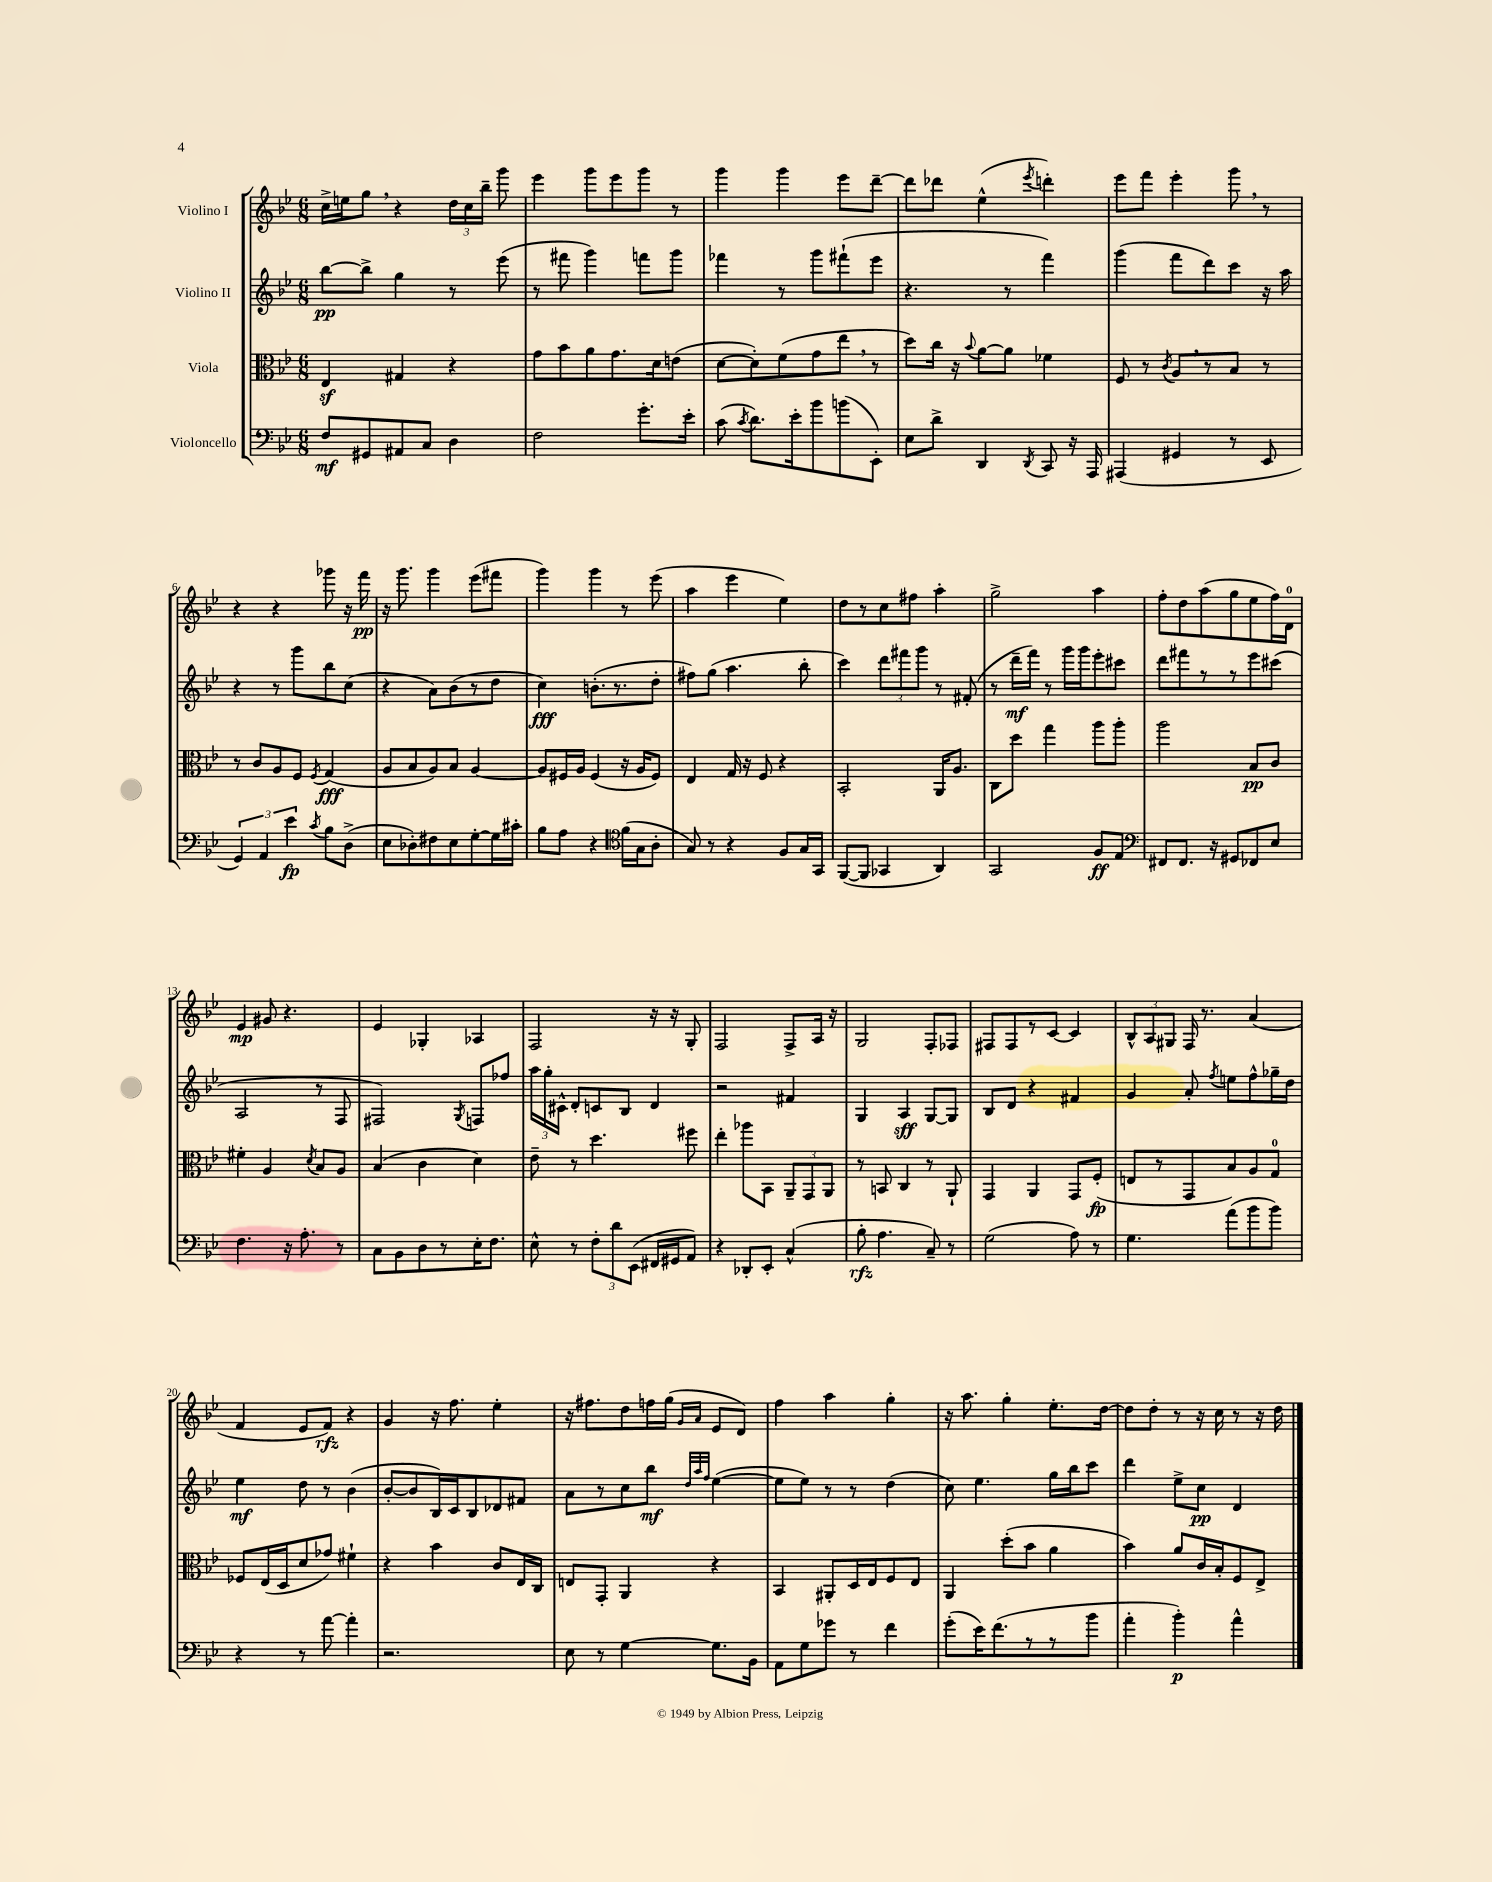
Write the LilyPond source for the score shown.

<<
\new StaffGroup <<
\new Staff = "s0" \with { instrumentName = "Violino I" } {
    \clef treble \key bes \major \numericTimeSignature \time 6/8
    \autoBeamOff c''16[-> e''16 g''8] \breathe r4 \tuplet 3/2 { d''16[ c''16 bes''16]-- } g'''8 |
    ees'''4 g'''8[ ees'''8 g'''8] r8 |
    g'''4 g'''4 ees'''8[ d'''8]~-- |
    d'''8[ des'''8] ees''4-^( \acciaccatura { ees'''8 } d'''4-.) |
    ees'''8[ f'''8] ees'''4-. g'''8 \breathe r8 |
    r4 r4 ges'''8 r16 f'''16\pp |
    r16 g'''8. g'''4 ees'''8[( fis'''8] |
    g'''4) g'''4 r8 ees'''8( |
    a''4 ees'''4 ees''4) |
    d''8[ r8 c''8 fis''8] a''4-. |
    g''2-> a''4 |
    f''8[-. d''8 a''8( g''8 ees''8 f''16) d'16]-0 |
    ees'4\mp gis'8 r4. |
    ees'4 ges4-. aes4 |
    f2 r16 r16 g8-. |
    f2 f8[-> a16] r16 |
    g2 f8[-. fes8] |
    fis8[ fis8 r8 c'8]~ c'4 |
    \tuplet 3/2 { bes8[-^ a8 gis8] } f16 r8. a'4( |
    f'4 ees'8[ f'8]\rfz) r4 |
    g'4 r16 f''8. ees''4-. |
    r16 fis''8.[ d''8 f''16 g''16]( \grace { g'16[ a'16] } ees'8[ d'8]) |
    f''4 a''4 g''4-. |
    r16 a''8. g''4-. ees''8.[-. d''16]~ |
    d''8[ d''8]-. r8 r16 c''16 r8 r16 d''16 \bar "|." |
}
\new Staff = "s1" \with { instrumentName = "Violino II" } {
    \clef treble \key bes \major \numericTimeSignature \time 6/8
    \autoBeamOff bes''8[~\pp bes''8]-> g''4 r8 ees'''8( |
    r8 fis'''8 g'''4) f'''8[ g'''8] |
    fes'''4 r8 g'''8[ fis'''8-!( ees'''8] |
    r4. r8 f'''4) |
    g'''4( f'''8[ d'''8) c'''8] r16 a''16 |
    r4 r8 g'''8[ bes''8 c''8]( |
    r4 a'8[) bes'8( r8 d''8] |
    c''4\fff) b'8.[-.( r8. d''8]-. |
    fis''8[) g''8]( a''4. bes''8-. |
    c'''4) \tuplet 3/2 { d'''8[ fis'''8 g'''8] } r8 fis'8-.( |
    r8 d'''16[--\mf f'''16]) r8 g'''16[ g'''16 ees'''8-. cis'''8] |
    d'''8[ fis'''8 r8 r8 ees'''8 cis'''8]( |
    a2 r8 f8 |
    fis2) \acciaccatura { g8 } f8[ fes''8] |
    \tuplet 3/2 { a''16[ g''16-. cis'16]-^ } d'8[-. c'8 bes8] d'4 |
    r2 fis'4 |
    g4 a4\sff g8[~ g8] |
    bes8[ d'8] r4 fis'4 |
    g'4 a'8-. \acciaccatura { f''8 } e''8[ f''8-^ ges''16-- d''16] |
    ees''4\mf d''8 r8 bes'4( |
    bes'8[~-. bes'8 bes16) c'16 bes8 des'8 fis'8] |
    a'8[ r8 c''8 bes''8]\mf \grace { d''32[ a''32 f''32] } ees''4~( |
    ees''8[ ees''8]) r8 r8 d''4( |
    c''8) ees''4. g''16[ bes''16 c'''8] |
    d'''4 ees''8[-> c''8]\pp d'4 \bar "|." |
}
\new Staff = "s2" \with { instrumentName = "Viola" } {
    \clef alto \key bes \major \numericTimeSignature \time 6/8
    \autoBeamOff ees4\sf gis4 r4 |
    g'8[ bes'8 a'8 g'8. d'16 e'8]( |
    d'8[~ d'8-.) f'8( g'8 ees''8] \breathe r8 |
    d''8[) c''16] r16 \appoggiatura { bes'8 } a'8[~ a'8] fes'4 |
    f8 r8 \acciaccatura { c'8 } a8[ \breathe r8 bes8] r8 |
    r8 c'8[ a8 f8] \acciaccatura { f8 } g4\fff( |
    a8[ bes8 a8) bes8] a4~ |
    a8[ fis16 a16] fis4( r16 a16[ fis8]) |
    ees4 g16 r16 f8 r4 |
    bes,2-. a,16[ a8.] |
    c8[ d''8] g''4 a''8[ a''8]-. |
    a''2 bes8[\pp c'8] |
    fis'4-. a4 \acciaccatura { d'8 } bes8[ a8] |
    bes4( c'4 d'4) |
    ees'8-- r8 d''4. fis''8 |
    ees''4-. aes''8[ bes,8] \tuplet 3/2 { a,8[-- g,8 a,8] } |
    r8 b,8 c4 r8 a,8-! |
    g,4 a,4 g,8[ f8]-.\fp( |
    e8[ r8 g,8 bes8) a8 g8]-0 |
    fes8[ ees16( d16 d'8 ges'8]) fis'4-! |
    r4 bes'4 c'8[ ees16 c16] |
    e8[ g,8]-. a,4 r4 |
    bes,4 ais,8[-. d16 ees16 f8 ees8] |
    a,4 d''8[-.( bes'8] a'4 |
    bes'4) a'8[ c'16 bes16-. f8 ees8]-> \bar "|." |
}
\new Staff = "s3" \with { instrumentName = "Violoncello" } {
    \clef bass \key bes \major \numericTimeSignature \time 6/8
    \autoBeamOff f8[\mf gis,8 ais,8 c8] d4 |
    f2 g'8.[-. ees'16]-. |
    c'8( \acciaccatura { c'8 } d'8.[) ees'16-. bes'8 b'8( ees,8]-.) |
    ees8[ d'8]-> d,4 \acciaccatura { d,8 } c,8 r16 a,,16 |
    ais,,4( gis,4 r8 ees,8 |
    \tuplet 3/2 { g,4) a,4 ees'4\fp } \acciaccatura { c'8 } bes8[ d8]->( |
    ees8[ des8-.) fis8 ees8 g8~-. g16 cis'16]-. |
    bes8[ a8] r4 \clef tenor f'16[( g16 a8]-. |
    g8) r8 r4 f8[ g16 g,16] |
    f,8[~( f,8] ges,4 a,4) |
    g,2 f8[\ff ees8] |
    \clef bass fis,8[ fis,8.] r16 gis,8[ fes,8 ees8] |
    f4. r16 a8.-. r8 |
    c8[ bes,8 d8 r8 ees16-. f8.] |
    ees8-^ r8 \tuplet 3/2 { f8[-. d'8 ees,8]( } fis,16[ gis,16 a,8]) |
    r4 des,8[-. ees,8]-. c4-^( |
    bes8-.\rfz a4. c8--) r8 |
    g2( a8) r8 |
    g4. a'8[( bes'8 bes'8]) |
    r4 r8 a'8~ a'4-. |
    r2. |
    ees8 r8 g4~ g8.[ bes,16] |
    a,8[ g8 ges'8] r8 f'4 |
    g'8[-.( ees'16) f'8.( r8 r8 bes'8] |
    a'4-. bes'4-.\p) a'4-^ \bar "|." |
}
>>
>>
